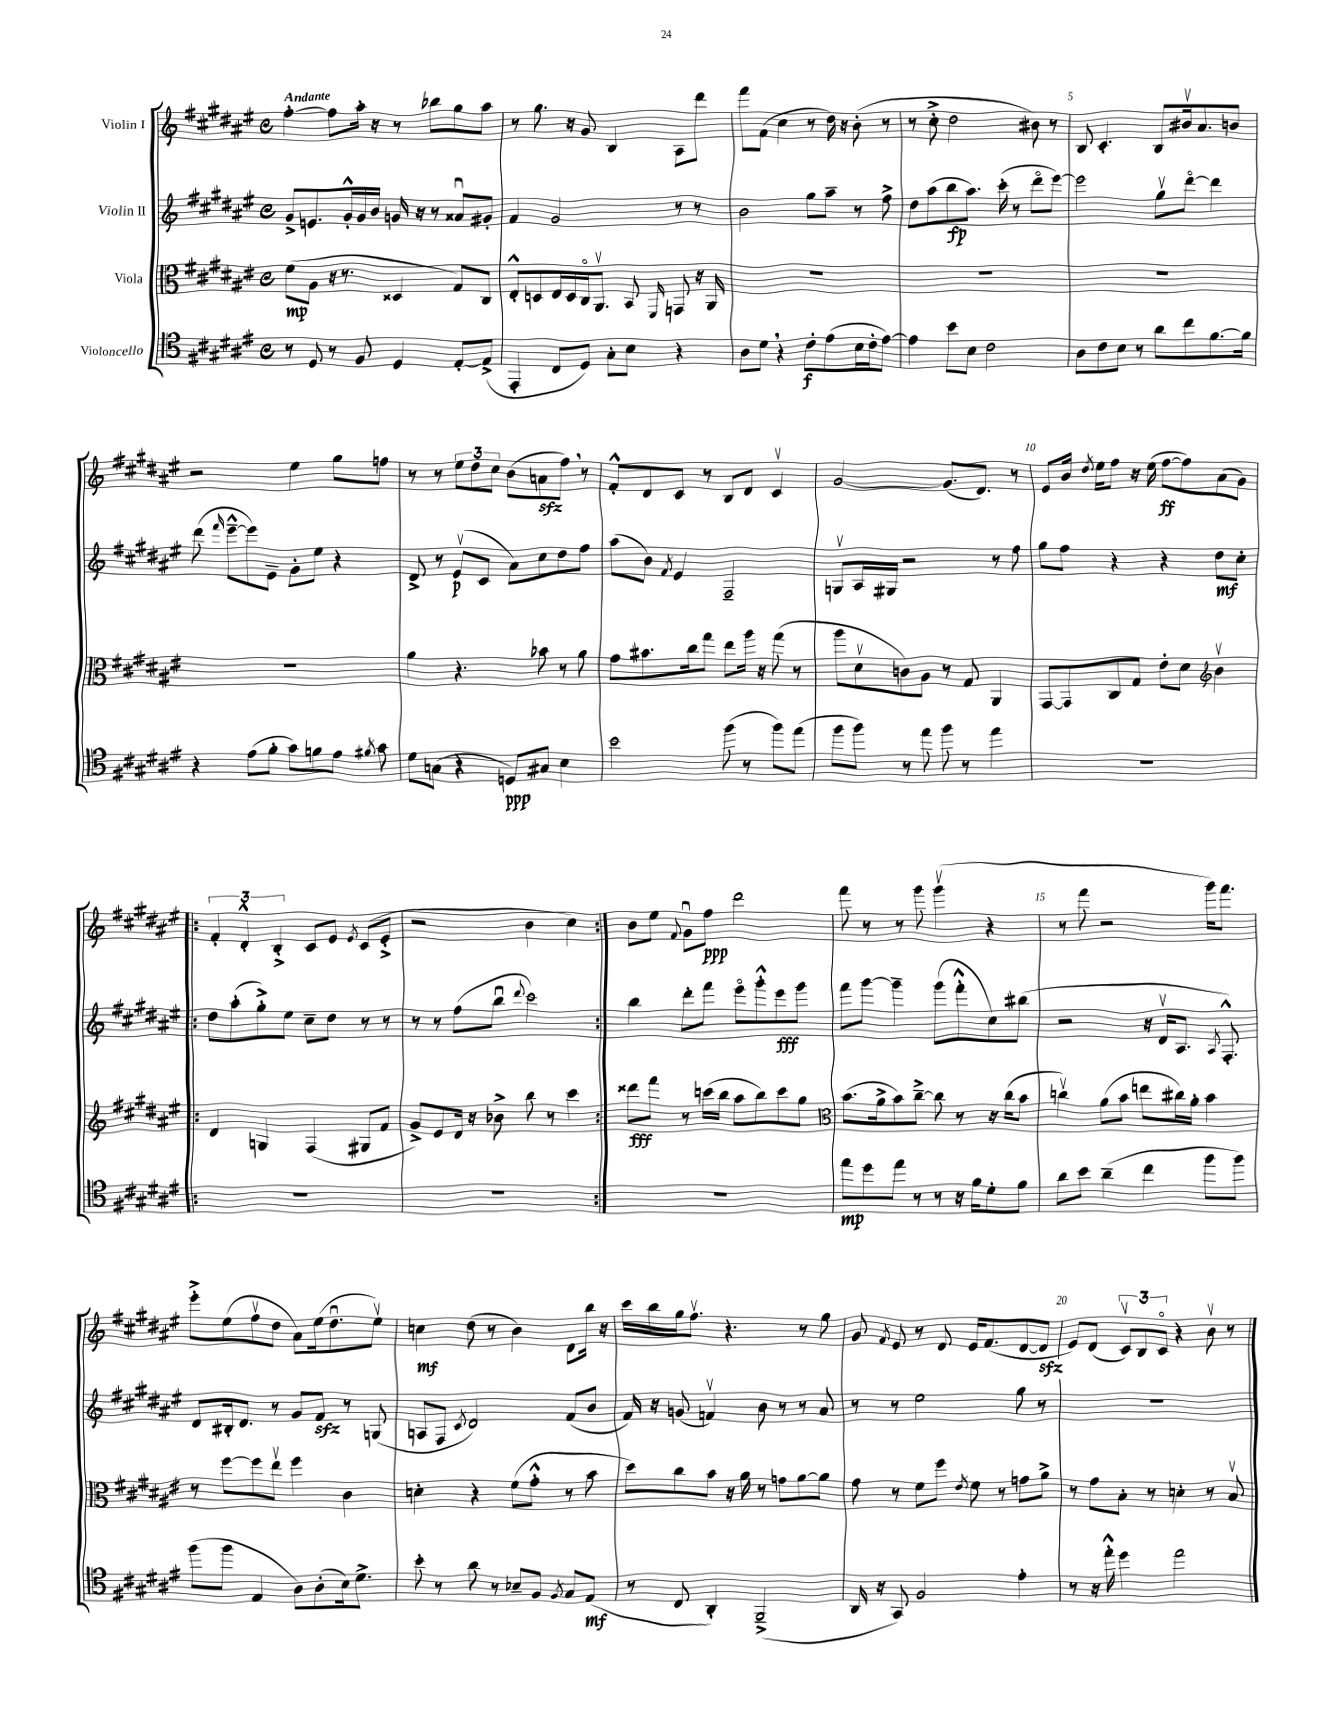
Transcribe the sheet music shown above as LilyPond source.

<<
\new StaffGroup <<
\new Staff = "s0" \with { instrumentName = "Violin I" } {
    \clef treble \key fis \major \defaultTimeSignature \time 4/4 \tempo "Andante"
    \autoBeamOff fis''4~-. fis''8[ ais''16]-. r16 r8 bes''8[ gis''8 ais''8] |
    r8 gis''8. r16 gis'8 b4 ais8[ dis'''8] |
    fis'''8[ fis'8]( cis''4 r8 dis''16) r16 b'8-.( r8 |
    r8 cis''8-.-> dis''2 bis'8) r8 |
    b8 cis'4.-. b8[ bis'16\upbow ais'8. b'8] |
    r2 eis''4 gis''8[ f''8] |
    r8 r8 \tuplet 3/2 { eis''8[ dis''8 cis''8] } b'8[( a'8\sfz fis''8]) \breathe r8 |
    fis'8[-.-^ dis'8 cis'8] r8 b8[ dis'8] cis'4\upbow |
    gis'2~ gis'8.[( dis'8.]) r8 |
    eis'8[ b'16] \acciaccatura { dis''8 } eis''16[ fis''8] r16 eis''16( fis''8[~\ff fis''8) ais'8( gis'8]) |
    \repeat volta 2 { \tuplet 3/2 { fis'4-. dis'4-.-^ b4-.-> } cis'8[ eis'8] \acciaccatura { eis'8 } cis'8[( eis'8]-.-> |
    r2 b'4 cis''4) | }
    b'8[ eis''8] \appoggiatura { fis'8 } gis'8[\downbow fis''8]\ppp dis'''2 |
    fis'''8 r8 r8 gis'''8 gis'''4\upbow( r4 |
    r8 fis'''8 r2 gis'''16[) fis'''8.] |
    eis'''8[-.-> eis''8( fis''8\upbow dis''8] ais'8[) eis''16( dis''8.\downbow eis''8]\upbow) |
    c''4\mf dis''8( r8 b'4) dis'8[ b''16] r16 |
    cis'''16[ b''16 gis''16 fis''8.]\upbow r4. r8 gis''8 |
    gis'8 \acciaccatura { fis'8 } eis'8 r8 dis'8 eis'16[ fis'8.( dis'8~ dis'8]\sfz |
    eis'8[) dis'8]( \tuplet 3/2 { cis'8[\upbow) b8 cis'8]\flageolet } r4 b'8\upbow r8 \bar "|." |
}
\new Staff = "s1" \with { instrumentName = "Violin II" } {
    \clef treble \key fis \major \defaultTimeSignature \time 4/4
    \autoBeamOff gis'8[-> e'8. gis'16-.-^ gis'16 b'16] g'16 r16 r8 aisis'8[\downbow gis'8]-. |
    fis'4 gis'2 r8 r8 |
    b'2 gis''8[ ais''8]-- r8 fis''8-> |
    dis''8[ ais''8( b''8\fp ais''8.]) cis'''16-.( r8 dis'''8[\flageolet eis'''8]~) |
    eis'''2 gis''8[\upbow dis'''8]~\flageolet dis'''4 |
    dis'''8( \grace { fis'''16 } eis'''8[~---^ eis'''8) eis'8]-- gis'8[-. eis''8] r4 |
    dis'8-> r8 eis'8[\upbow\p( cis'8] ais'8[) cis''8 dis''8 fis''8] |
    ais''8[( b'8]) \acciaccatura { fis'8 } eis'4 fis2-- |
    g8[\upbow ais16 gis16] r2 r8 fis''8 |
    gis''8[ fis''8] r4 r4 dis''8[\mf cis''8]-. |
    \repeat volta 2 { dis''8[ ais''8-.( gis''8-.->) eis''8] cis''8[-- dis''8] r8 r8 |
    r8 r8 fis''8[( b''8]\downbow \appoggiatura { dis'''8 } cis'''2) | }
    b''4 dis'''8[-. fis'''8] eis'''8[\flageolet gis'''8-.-^ eis'''8\fff gis'''8] |
    fis'''8[ gis'''8]~ gis'''4-- gis'''8[( fis'''8-.-^ cis''8) bis''8]( |
    r2 r16 dis'16[\upbow ais8.] \acciaccatura { ais8 } fis8.-.-^) |
    dis'8[ bis16-. dis'8.] r8 gis'8[ fis'8]\sfz r8 g8( |
    a8[ fis8] \acciaccatura { cis'8 } dis'2) fis'8[( b'8] |
    fis'16) r16 g'8( f'4\upbow) b'8 r8 r8 ais'8 |
    r8 r8 eis''2 gis''8 r8 |
    R1 \bar "|." |
}
\new Staff = "s2" \with { instrumentName = "Viola" } {
    \clef alto \key fis \major \defaultTimeSignature \time 4/4
    \autoBeamOff fis'8[\mp( ais8] r16 r8. disis4 gis8[) cis8] |
    eis8[-.-^ d8 eis16 d16 cis16\flageolet ais,8.]\upbow b,8 \grace { fis,16 } g,8 r16 ais,16 |
    R1 |
    R1 |
    R1 |
    R1 |
    ais'4 r4. bes'8 r8 ais'8 |
    gis'8[ bis'8. cis''16 gis''8] eis''8[ ais''16] r16 gis''8( r8 |
    ais''8[ dis'8\upbow c'8) ais8] r8 gis8 ais,4 |
    gis,8[~ gis,8 cis8 gis8] eis'8[-. dis'8] \clef treble b'4\upbow |
    \repeat volta 2 { dis'4 g4 fis4( gis8[ fis'8] |
    gis'8[->) eis'8 dis'16] r16 bes'8-> b''8 r8 cis'''4 | }
    disis'''8[\fff fis'''8] r8 c'''16[( b''16] ais''8[ b''8) c'''8 gis''8] |
    \clef alto b'8.[( ais'16-> b'8) cis''8]~---> cis''8 r8 r16 cis''16[( b'8] |
    c''4\upbow) ais'8[( b'8] e''8[ cis''16) ais'16]-. b'4 |
    r8 fis''8[~ fis''8 eis''8]\upbow fis''4 cis'4 |
    d'4-. r4 fis'8[( gis'8]-.-^ r8 b'8 |
    dis''8[) cis''8 b'8] r16 ais'16 r8 g'8[ ais'8~ ais'8] |
    gis'8 r8 fis'8[ fis''8] \acciaccatura { eis'8 } fis'8 r8 g'8[ ais'8]-> |
    r8 gis'8[ b8]-. r8 d'4-. r8 b8\upbow \bar "|." |
}
\new Staff = "s3" \with { instrumentName = "Violoncello" } {
    \clef tenor \key fis \major \defaultTimeSignature \time 4/4
    \autoBeamOff r8 dis8 r8 fis8 dis4 eis8[~-. eis8]->( |
    eis,4-. cis8[ dis8]) gis8[-. b8] r4 |
    ais8[ dis'8] \breathe r4 cis'8[-.\f eis'8( b16 cis'16-. eis'8]~) |
    eis'4 b'8[ b8] cis'2 |
    ais8[ cis'8 b8] r8 ais'8[ cis''8 fis'8.~ fis'16] |
    r4 eis'8[( fis'8]-. gis'8[) f'8 eis'8] \acciaccatura { fis'8 } gis'8 |
    dis'8[ g8]( r4 d8[\ppp) gis8] b4 |
    b'2 fis''8( r8 fis''8[) eis''8]( |
    fis''8[ fis''8]) r8 eis''8 fis''8 r8 eis''4 |
    R1 |
    \repeat volta 2 { R1 |
    R1 | }
    R1 |
    eis''8[\mp dis''8 eis''8] r8 r8 r16 fis'16[ dis'8-. fis'8] |
    ais'8[ b'8] ais'4--( cis''4 fis''8[ fis''8]) |
    fis''8[( fis''8] eis4 ais8[) ais8-.( b16) dis'8.]-> |
    b'8-. r8 ais'8 r8 bes8[-- fis8] \acciaccatura { fis8 } gis8[ eis8]\mf( |
    r8 cis8 ais,4-.) fis,2--->( |
    ais,16 r16 gis,8) fis2 eis'4-. |
    r8 r16 eis''16-.-^ dis''4 eis''2 \bar "|." |
}
>>
>>
\layout { \context { \Score \override BarNumber.break-visibility = ##(#f #t #t) barNumberVisibility = #(every-nth-bar-number-visible 5) } }
